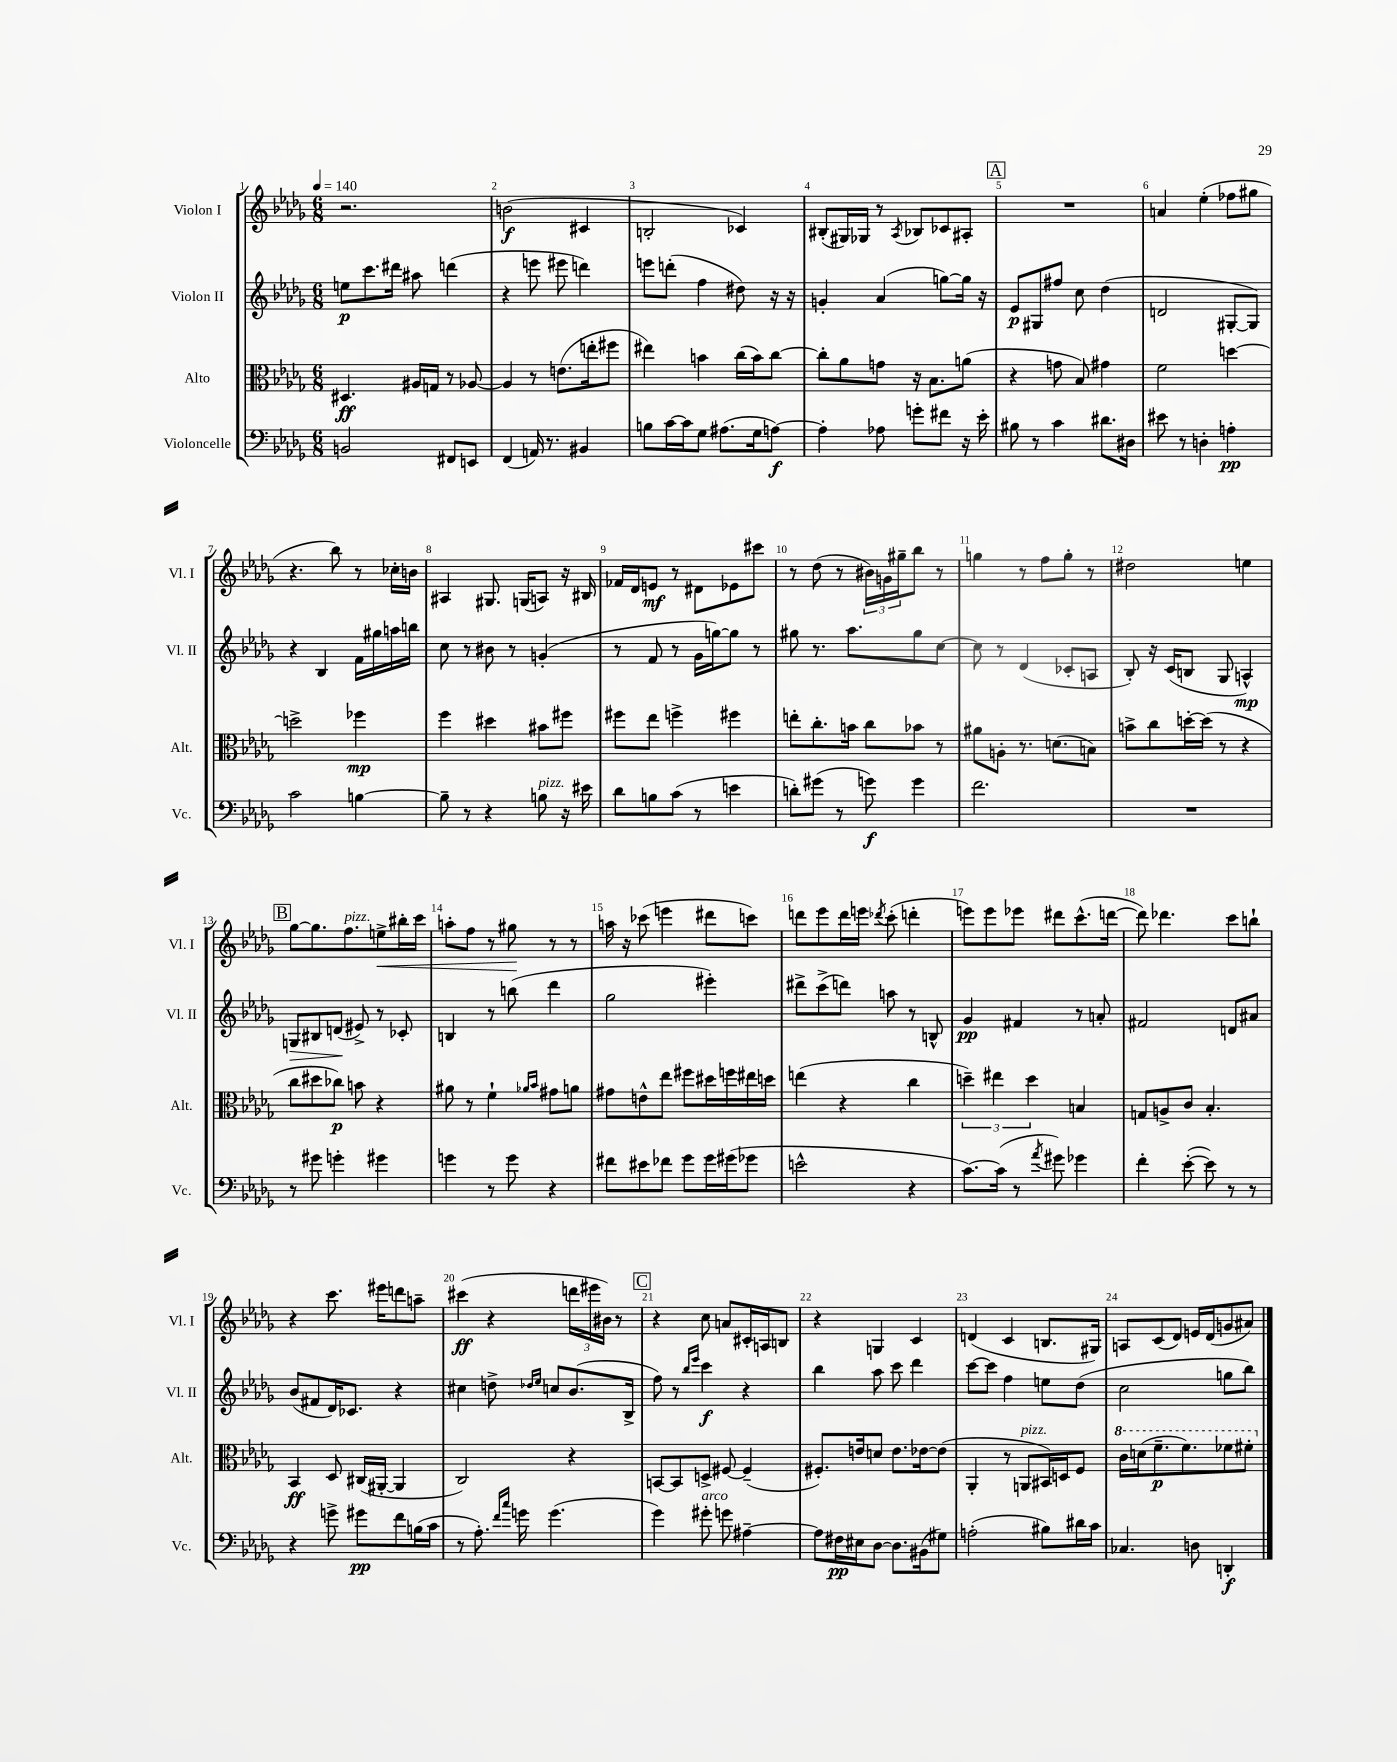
<<
\new StaffGroup <<
\new Staff = "s0" \with { instrumentName = "Violon I" shortInstrumentName = "Vl. I" } {
    \clef treble \key des \major \numericTimeSignature \time 6/8 \tempo 4 = 140
    r2. |
    b'2\f( cis'4 |
    b2-. ces'4) |
    bis8-.( gis16) ges16 r8 \acciaccatura { aes8 } bes8 ces'8 ais8-. |
    \mark \markup { \box "A" } R2. |
    a'4 ees''4-.( fes''8 gis''8 |
    r4. bes''8) r8 ces''16-. b'16 |
    ais4 gis8. g16( a8) r16 bis16 |
    fes'16 des'16 e'8\mf r8 dis'8 ees'8 cis'''8 |
    r8 des''8( r8 \tuplet 3/2 { bis'16) g'16 gis''16-- } bes''8 r8 |
    g''4 r8 f''8 g''8-. r8 |
    dis''2 e''4 |
    \mark \markup { \box "B" } ges''8~ ges''8. f''8.^\markup { \italic "pizz." } e''8->\< bis''16-. c'''16 |
    a''8-. f''8 r8 gis''8\! r8 r8 |
    a''16 r16 ces'''8( e'''4 dis'''8 c'''8) |
    d'''8 ees'''8 d'''16 e'''16 \acciaccatura { des'''8 } c'''8-.( d'''4-. |
    e'''8) e'''8 ees'''8 dis'''8 c'''8.-^( d'''16~ |
    d'''8) des'''4. c'''8 b''8-! |
    r4 c'''8. eis'''16 d'''8 a''8-- |
    cis'''4\ff( r4 \tuplet 3/2 { d'''16 eis'''16 bis'16) } r8 |
    \mark \markup { \box "C" } r4 c''8 a'8 cis'16-. a16 b8 |
    r4 g4 c'4 |
    d'4( c'4 b8. gis16) |
    a8 c'8( des'8) e'16 des'16( g'8 ais'8) \bar "|." |
}
\new Staff = "s1" \with { instrumentName = "Violon II" shortInstrumentName = "Vl. II" } {
    \clef treble \key des \major \numericTimeSignature \time 6/8
    e''8\p c'''8. dis'''16 ais''8 d'''4( |
    r4 e'''8 eis'''8 d'''4) |
    e'''8 d'''8-.( f''4 dis''8) r16 r16 |
    g'4-. aes'4( g''8~) g''16 r16 |
    \mark \markup { \box "A" } ees'8\p gis8 fis''8 c''8 des''4( |
    d'2 gis8~-. gis8) |
    r4 bes4 f'16 gis''16 a''16 b''16 |
    c''8 r8 bis'8 r8 g'4-.( |
    r8 f'8 r8 ges'16 g''16~) g''8 r8 |
    gis''8 r8. aes''8. gis''8 c''8~ |
    c''8 r8 des'4( ces'8-. a8 |
    bes8-.) r16 c'16( b8 ges8 a4-^\mp) |
    \mark \markup { \box "B" } g8\> bis8 d'8\!( eis'8->) r8 ces'8-. |
    b4 r8 b''8( des'''4 |
    ges''2 eis'''4-.) |
    dis'''8-> c'''8->( d'''8) a''8 r8 b8-^ |
    ges'4\pp fis'4 r8 a'8-. |
    fis'2 d'8 ais'8 |
    bes'8( fis'8 des'16) ces'8. r4 |
    cis''4 d''8-> \grace { des''16 ees''16 } c''8 bes'8.( bes16-> |
    \mark \markup { \box "C" } f''8) r8 \grace { bes''16 ees'''16 } c'''4\f r4 |
    bes''4 aes''8 c'''8 des'''4 |
    c'''8~ c'''8 f''4 e''8 des''8( |
    c''2 g''8 bes''8) \bar "|." |
}
\new Staff = "s2" \with { instrumentName = "Alto" shortInstrumentName = "Alt." } {
    \clef alto \key des \major \numericTimeSignature \time 6/8
    dis4.\ff ais16 g16 r8 aes8~ |
    aes4 r8 e'8.( e''16-. fis''8 |
    eis''4) b'4 c''16( b'16) c''8~ |
    c''8-. aes'8 g'8 r16 bes8. a'8( |
    \mark \markup { \box "A" } r4 g'8 bes8) gis'4 |
    f'2 d''4~ |
    d''2-> fes''4\mp |
    f''4 dis''4 bis'8 fis''8 |
    fis''8 ees''8 f''4-> fis''4 |
    e''8-. c''8.-. b'16 c''8 bes'8 r8 |
    ais'8 a8-. r8. d'8.( b8) |
    b'8-> c''8 d''16~-. d''16( r8 r4 |
    \mark \markup { \box "B" } c''8 dis''8 ces''8\p) b'8 r4 |
    ais'8 r8 f'4-! \grace { aes'16 bes'16 } gis'8 a'8 |
    gis'8 e'8-^ ees''8 fis''8 dis''16 f''16 eis''16 d''16 |
    e''4( r4 c''4 |
    \tuplet 3/2 { d''4--) eis''4 d''4 } b4 |
    g8 a8-> c'8 bes4.-. |
    bes,4\ff des8 cis16( ais,16~-. ais,4 |
    c2) r4 |
    \mark \markup { \box "C" } b,8~ b,8 d8-> fis8~ fis4--( |
    fis8.-.) e'16 d'8 e'8. ees'16~ ees'8( |
    aes,4-. r8 a,8^\markup { \italic "pizz." } bis,16) d16 f8 |
    \ottava #1 c''16 d''16( f''8.--\p f''8.) fes''8 fis''8-. \ottava #0 \bar "|." |
}
\new Staff = "s3" \with { instrumentName = "Violoncelle" shortInstrumentName = "Vc." } {
    \clef bass \key des \major \numericTimeSignature \time 6/8
    b,2 fis,8 e,8 |
    f,4( a,16) r8. bis,4 |
    b8 c'16~ c'16 ges8 ais8.( ges16 a8~\f) |
    a4-. aes8 g'8-. fis'8 r16 ees'16-. |
    \mark \markup { \box "A" } bis8 r8 c'4 dis'8. dis16 |
    eis'8 r8 d4-. a4-.\pp |
    c'2 b4~ |
    b8-- r8 r4 b8^\markup { \italic "pizz." } r16 eis'16 |
    des'8 b8 c'8( r8 e'4 |
    d'8-.) gis'8( r8 g'8\f) g'4 |
    f'2. |
    R2. |
    \mark \markup { \box "B" } r8 gis'8 g'4-. gis'4 |
    g'4 r8 g'8 r4 |
    fis'8 eis'8 fes'8 ges'8 ges'16 gis'16( ges'8 |
    e'2-^ r4 |
    c'8.~) c'16( r8 \acciaccatura { aes'8 } gis'8) ges'4 |
    f'4-. ees'8~-.( ees'8) r8 r8 |
    r4 g'8-> gis'8\pp f'8 b16( c'16 |
    r8 aes8.-.) \grace { f'16 c''16 } g'16 g'4.( |
    \mark \markup { \box "C" } ges'4) gis'8-.^\markup { \italic "arco" } g'8 ais4~-- |
    ais8 fis16\pp eis16 des8~ des8. bis,16( gis8) |
    a2-.( bis8) dis'16 c'16 |
    ces4. d8 d,4-.\f \bar "|." |
}
>>
>>
\layout { \context { \Score \override BarNumber.break-visibility = ##(#f #t #t) barNumberVisibility = #all-bar-numbers-visible } }
